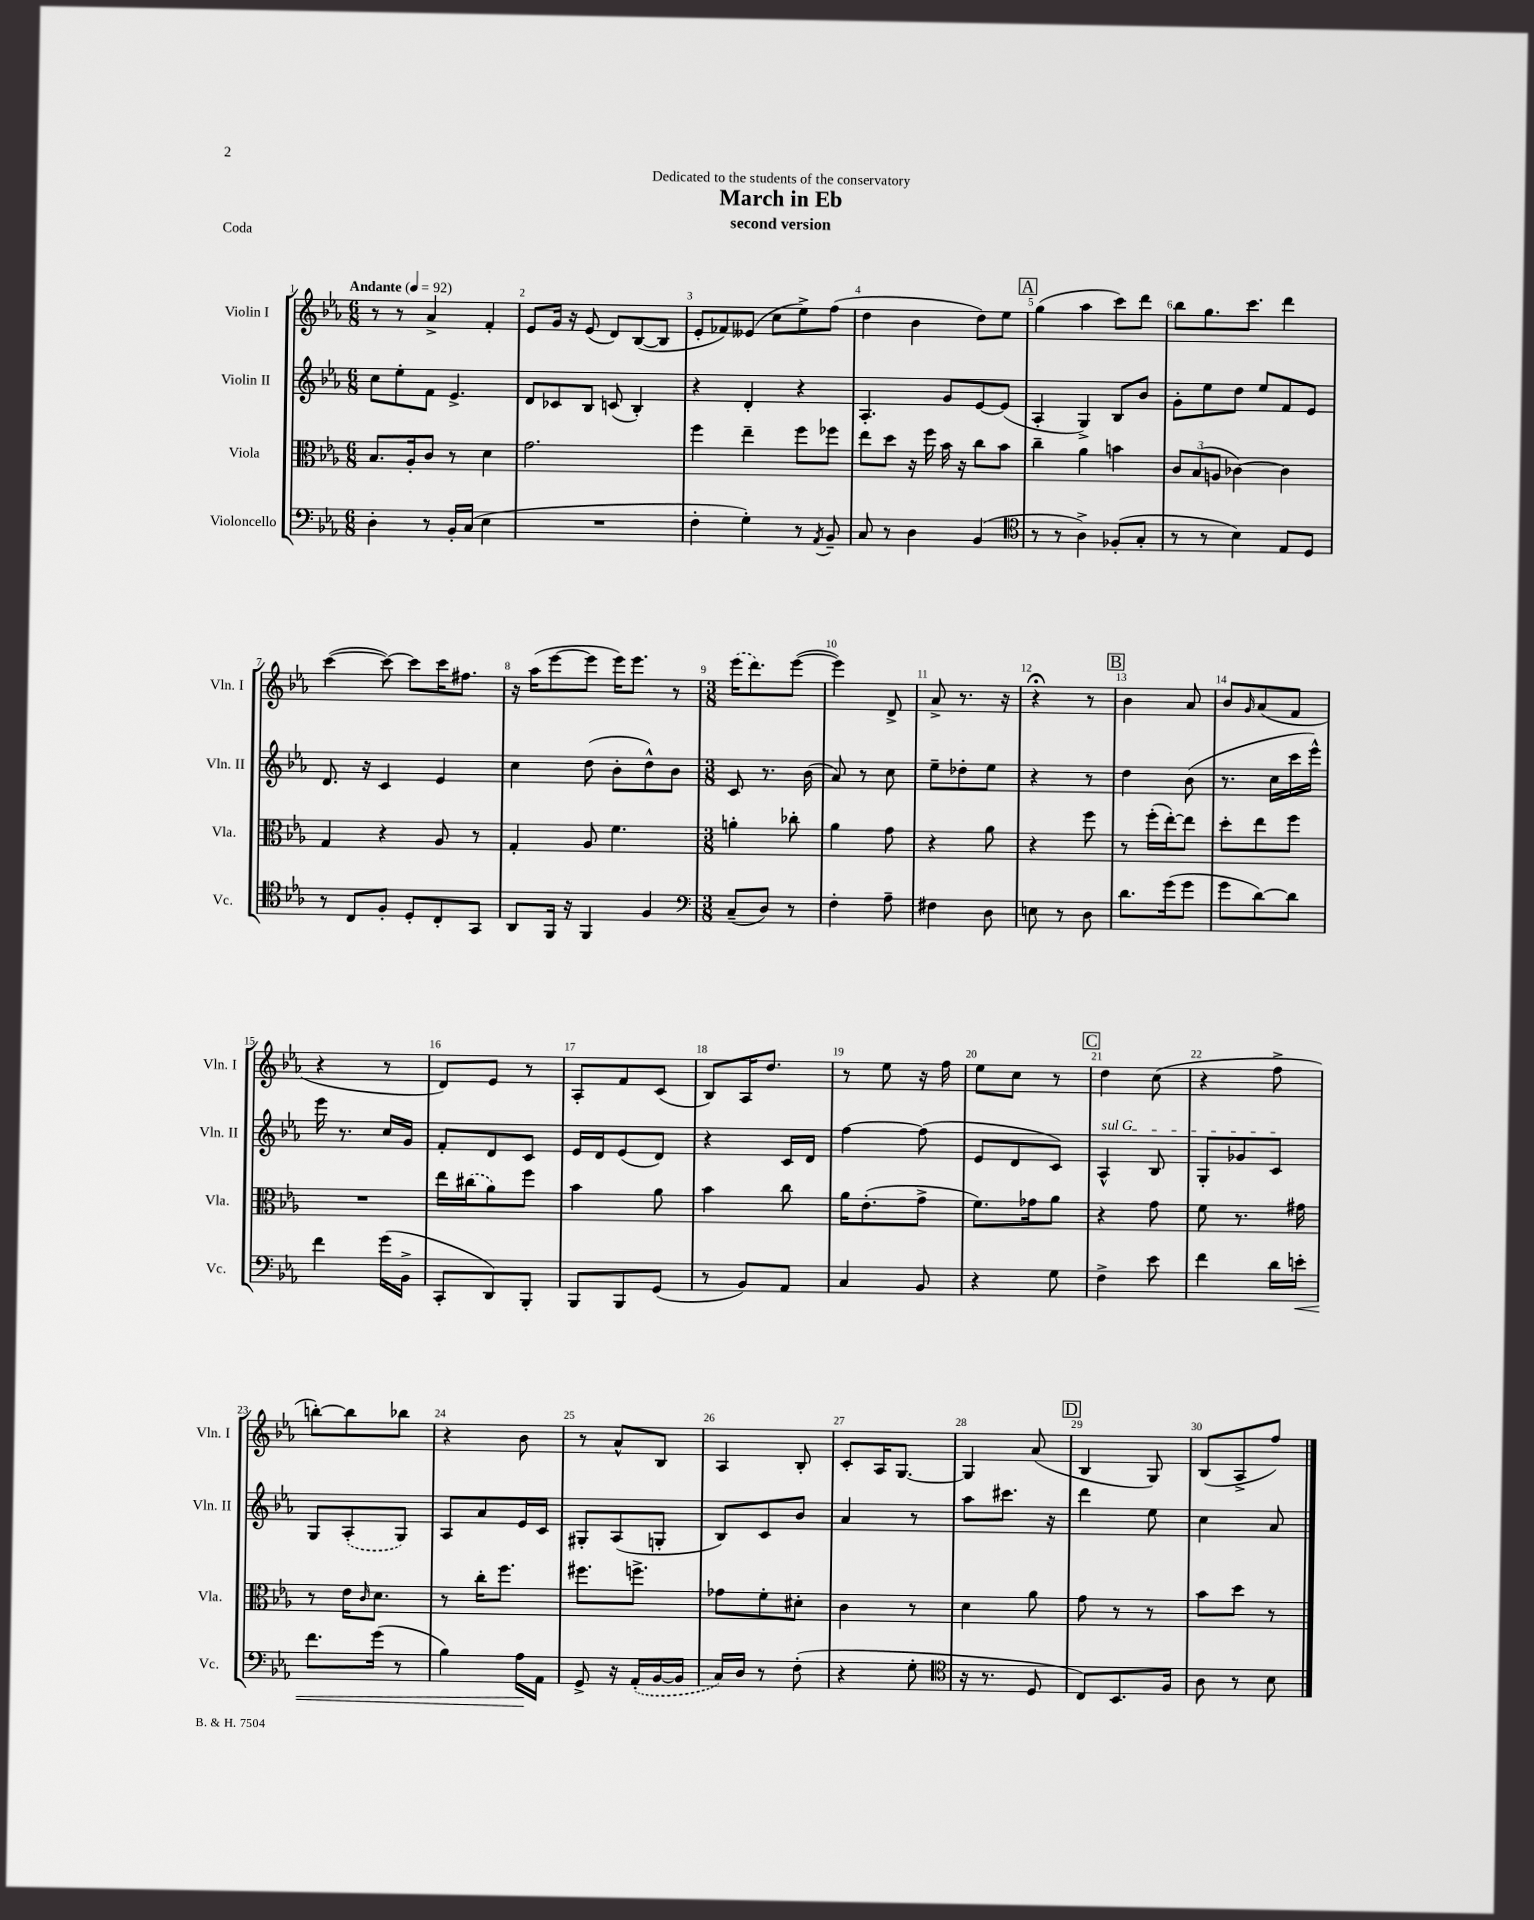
\header { title = "March in Eb" subtitle = "second version" dedication = "Dedicated to the students of the conservatory" piece = "Coda" }
<<
\new StaffGroup <<
\new Staff = "s0" \with { instrumentName = "Violin I" shortInstrumentName = "Vln. I" } {
    \clef treble \key ees \major \numericTimeSignature \time 6/8 \tempo "Andante" 4 = 92
    r8 r8 aes'4-> f'4-. |
    ees'8 g'16 r16 ees'8( d'8) bes8~( bes8 |
    ees'8-. fes'8) eeses'8( c''8 ees''8->) f''8( |
    d''4 bes'4 d''8) ees''8 |
    \mark \markup { \box "A" } g''4( aes''4 c'''8) d'''8 |
    bes''8 g''8. c'''8. d'''4 |
    c'''4~( c'''8~) c'''8 c'''16 fis''8. |
    r16 aes''16( ees'''8~ ees'''8 ees'''16) ees'''8. r8 |
    \numericTimeSignature \time 3/8 \once \slurDashed ees'''16( d'''8.) ees'''8~( |
    ees'''4) d'8-> |
    aes'8-> r8. r16 |
    r4\fermata r8 |
    \mark \markup { \box "B" } bes'4 aes'8 |
    bes'8 \grace { g'16 } aes'8( f'8 |
    r4 r8 |
    d'8) ees'8 r8 |
    aes8-. f'8 c'8( |
    bes8) aes16 d''8. |
    r8 ees''8 r16 f''16 |
    ees''8 c''8 r8 |
    \mark \markup { \box "C" } d''4 c''8( |
    r4 f''8-> |
    b''8~-.) b''8 bes''8 |
    r4 bes'8 |
    r8 aes'8-^ bes8 |
    aes4 bes8-. |
    c'8-. aes16 g8.~ |
    g4 aes'8( |
    \mark \markup { \box "D" } bes4 g8) |
    bes8( aes8-> f''8) \bar "|." |
}
\new Staff = "s1" \with { instrumentName = "Violin II" shortInstrumentName = "Vln. II" } {
    \clef treble \key ees \major \numericTimeSignature \time 6/8
    c''8 ees''8-. f'8 ees'4.-> |
    d'8 ces'8 bes8 c'8( bes4-.) |
    r4 d'4-. r4 |
    aes4.-. g'8 ees'8~ ees'8( |
    \mark \markup { \box "A" } aes4-. g4->) bes8 bes'8 |
    g'8-. ees''8 d''8 ees''8 f'8 ees'8 |
    d'8. r16 c'4 ees'4 |
    c''4 d''8( bes'8-. d''8-^) bes'8 |
    \numericTimeSignature \time 3/8 c'8 r8. bes'16( |
    aes'8) r8 c''8 |
    ees''8-- des''8-. ees''8 |
    r4 r8 |
    \mark \markup { \box "B" } d''4 bes'8( |
    r8. c''16 c'''16 ees'''16-^) |
    ees'''16 r8. c''16 g'16 |
    f'8-. d'8 c'8 |
    ees'16 d'16 ees'8( d'8) |
    r4 c'16 d'16 |
    f''4~ f''8( |
    ees'8 d'8 c'8) |
    \mark \markup { \box "C" } \once \override TextSpanner.bound-details.left.text = \markup { \italic "sul G" } aes4-^\startTextSpan bes8 |
    g8-. ges'8 c'8\stopTextSpan |
    g8 \once \slurDashed aes8-.( g8) |
    aes8 aes'8 ees'16 c'16 |
    gis8-. aes8( g8-. |
    bes8) c'8 bes'8 |
    aes'4 r8 |
    aes''8 cis'''8. r16 |
    \mark \markup { \box "D" } d'''4 ees''8 |
    c''4 aes'8 \bar "|." |
}
\new Staff = "s2" \with { instrumentName = "Viola" shortInstrumentName = "Vla." } {
    \clef alto \key ees \major \numericTimeSignature \time 6/8
    bes8. aes16-. c'8 r8 d'4 |
    g'2. |
    f''4 ees''4-- f''8 fes''8 |
    ees''8 d''8 r16 f''16 bes'16 r16 c''8 bes'8 |
    \mark \markup { \box "A" } c''4-- aes'4 b'4 |
    \tuplet 3/2 { c'8 bes8( a8 } ces'4~) ces'4 |
    g4 r4 aes8 r8 |
    g4-. aes8 f'4. |
    \numericTimeSignature \time 3/8 a'4-. ces''8-. |
    aes'4 g'8 |
    r4 aes'8 |
    r4 f''8 |
    \mark \markup { \box "B" } r8 f''16-.( ees''16~-.) ees''8 |
    d''8-. ees''8 f''8 |
    R4. |
    ees''16 \once \slurDashed cis''16( aes'8) f''8 |
    bes'4 aes'8 |
    bes'4 c''8 |
    aes'16 ees'8.-.( g'8-> |
    f'8.) ges'16 aes'8 |
    \mark \markup { \box "C" } r4 g'8 |
    f'8 r8. gis'16 |
    r8 ees'16 \grace { c'16 } d'8. |
    r8 c''16-. f''8. |
    fis''8. f''8.-> |
    ges'8 f'8-. dis'8-. |
    c'4 r8 |
    d'4 aes'8 |
    \mark \markup { \box "D" } g'8 r8 r8 |
    bes'8 d''8 r8 \bar "|." |
}
\new Staff = "s3" \with { instrumentName = "Violoncello" shortInstrumentName = "Vc." } {
    \clef bass \key ees \major \numericTimeSignature \time 6/8
    d4-. r8 bes,16-. c16( ees4 |
    R2. |
    f4-. g4-.) r8 \acciaccatura { aes,8 } bes,8-- |
    c8 r8 d4 bes,4( |
    \mark \markup { \box "A" } \clef tenor r8 r8 aes4->) fes8-.( g8-. |
    r8 r8 bes4) ees8 d8 |
    r8 c8 f8-. d8-. c8-. g,8 |
    aes,8 f,16 r16 f,4 f4 |
    \numericTimeSignature \time 3/8 \clef bass c8--( d8) r8 |
    f4-. aes8-- |
    fis4 d8 |
    e8 r8 d8 |
    \mark \markup { \box "B" } d'8. g'16( g'8 |
    g'8 d'8~) d'8 |
    f'4 g'16( bes,16-> |
    c,8-. d,8) bes,,8-. |
    bes,,8 bes,,8 g,8( |
    r8 bes,8) aes,8 |
    c4 bes,8 |
    r4 g8 |
    \mark \markup { \box "C" } f4-> ees'8 |
    f'4 d'16 e'16-.\< |
    f'8. g'16( r8 |
    bes4) aes16\! aes,16 |
    g,8-> r16 \once \slurDashed aes,16-.( bes,16~ bes,16 |
    c16) d16 r8 f8-.( |
    r4 g8-. |
    \clef tenor r16 r8. d8 |
    \mark \markup { \box "D" } c8) bes,8. f16 |
    aes8 r8 bes8 \bar "|." |
}
>>
>>
\layout { \context { \Score \override BarNumber.break-visibility = ##(#f #t #t) barNumberVisibility = #all-bar-numbers-visible } }
